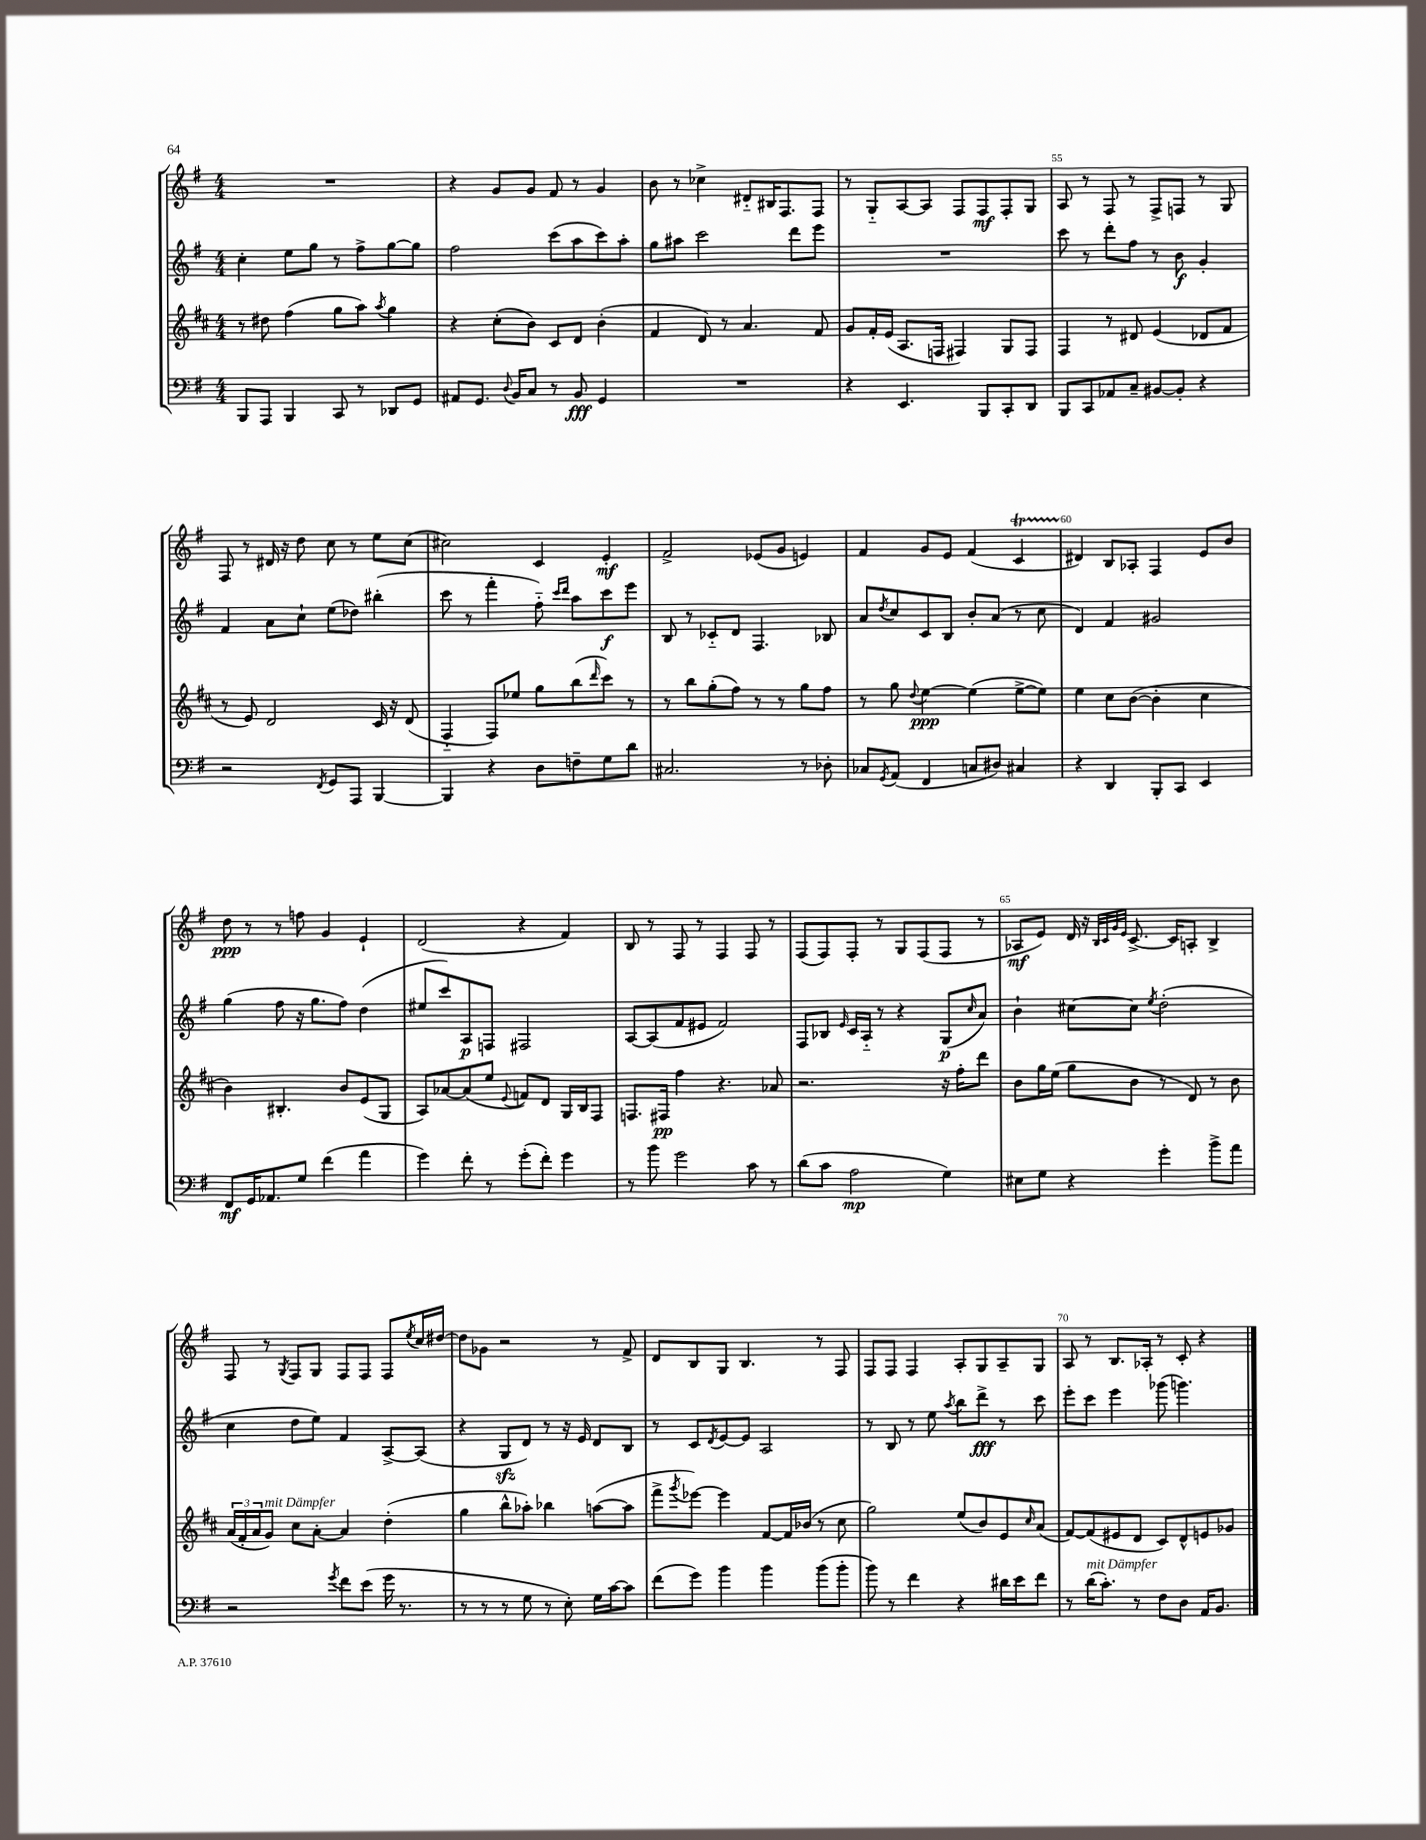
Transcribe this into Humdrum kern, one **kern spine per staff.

**kern	**dynam	**kern	**dynam	**kern	**dynam	**kern	**dynam
*part4	*part4	*part3	*part3	*part2	*part2	*part1	*part1
*staff4	*staff4	*staff3	*staff3	*staff2	*staff2	*staff1	*staff1
*clefF4	*	*clefG2	*	*clefG2	*	*clefG2	*
*k[f#]	*	*k[f#c#]	*	*k[f#]	*	*k[f#]	*
*M4/4	*	*M4/4	*	*M4/4	*	*M4/4	*
=51	=51	=51	=51	=51	=51	=51	=51
8BBB/L	.	8r	.	4cc'\	.	1r	.
8AAA/J	.	8dd#X\	.	.	.	.	.
4BBB/	.	(4ff#\	.	8ee\L	.	.	.
.	.	.	.	8gg\J	.	.	.
8CC/	.	8gg\L	.	8r	.	.	.
8r	.	8aa\J)	.	8ff#^\L	.	.	.
.	.	8qaa/	.	.	.	.	.
8DD-X/L	.	4gg\	.	[8gg\	.	.	.
8GG/J	.	.	.	8gg\J]	.	.	.
=52	=52	=52	=52	=52	=52	=52	=52
8AA#X/L	.	4r	.	2ff#\	.	4r	.
8.GG/J	.	.	.	.	.	.	.
.	.	(8cc#'\L	.	.	.	8g/L	.
8qqD/	.	.	.	.	.	.	.
16BB/KL	.	.	.	.	.	.	.
8C/J	.	8b\J)	.	.	.	8g/J	.
8r	.	8c#/L	.	(8ccc\L	.	8f#/	.
8BB/	fff	8d/J	.	8aa\	.	8r	.
4GG/	.	(4b'\	.	8ccc\)	.	4g/	.
.	.	.	.	8aa'\J	.	.	.
=53	=53	=53	=53	=53	=53	=53	=53
1r	.	4f#/	.	8gg\L	.	8b\	.
.	.	.	.	8aa#X\J	.	8r	.
.	.	8d/)	.	2ccc\	.	4cc-X^\	.
.	.	8r	.	.	.	.	.
.	.	4.a/	.	.	.	8d#X/L	.
.	.	.	.	.	.	16B#X/K	.
.	.	.	.	.	.	8.F#/	.
.	.	.	.	8ddd\L	.	.	.
.	.	8f#/	.	8eee\J	.	8F#/J	.
=54	=54	=54	=54	=54	=54	=54	=54
4r	.	8g/L	.	1r	.	8r	.
.	.	16f#'/L	.	.	.	8G/L	.
.	.	(16e/JJ	.	.	.	.	.
4.EE/	.	8.A/L	.	.	.	[8A/	.
.	.	.	.	.	.	8A/J]	.
.	.	16Fn/Jk	.	.	.	.	.
.	.	4F#X/)	.	.	.	8F#/L	.
8BBB/L	.	.	.	.	.	8F#/	mf
8CC'/	.	8G/L	.	.	.	8F#'/	.
8DD/J	.	8F#/J	.	.	.	8G/J	.
=55	=55	=55	=55	=55	=55	=55	=55
8BBB/L	.	4F#/	.	8ccc\	.	8A/	.
8CC/	.	.	.	8r	.	8r	.
8AA-X/	.	8r	.	8ddd'\L	.	8F#/	.
8C~/J	.	8d#X/	.	8ff#\J	.	8r	.
[8BB#X/L	.	(4e/	.	8r	.	8F#^/L	.
8BB#'/J]	.	.	.	8b\	f	8Fn/J	.
4r	.	8d-X/L	.	4g'/	.	8r	.
.	.	8f#/J	.	.	.	8G/	.
!!LO:LB:g=z
=56	=56	=56	=56	=56	=56	=56	=56
2r	.	8r	.	4f#/	.	8F#/	.
.	.	8e/)	.	.	.	8r	.
.	.	2d/	.	8a\L	.	16d#X/	.
.	.	.	.	.	.	16r	.
.	.	.	.	8cc`\J	.	8dd\	.
8qFF#/	.	.	.	.	.	.	.
8GG/L	.	.	.	(8ee\L	.	8cc\	.
8AAA/J	.	.	.	8dd-X\J)	.	8r	.
[4BBB/	.	16c#/	.	(4bb#X'\	.	8ee\L	.
.	.	16r	.	.	.	.	.
.	.	(8d/	.	.	.	(8cc\J	.
=57	=57	=57	=57	=57	=57	=57	=57
4BBB/]	.	4F#/	.	8ccc\	.	2cc#X\)	.
.	.	.	.	8r	.	.	.
4r	.	8F#/L)	.	4fff#'\	.	.	.
.	.	8ee-X/J	.	.	.	.	.
8D\L	.	8gg\L	.	8ff#\)	.	4c/	.
.	.	.	.	16qqccc/LL	.	.	.
.	.	.	.	16qqddd/JJ	.	.	.
8Fn~\	.	(8bb\	.	8aa\L	.	.	.
.	.	16qqddd/	.	.	.	.	.
8G\	.	8ccc#\J)	.	8ccc\	f	4e'/	mf
8d\J	.	8r	.	8eee\J	.	.	.
=58	=58	=58	=58	=58	=58	=58	=58
2.C#X/	.	8r	.	8B/	.	2f#^/	.
.	.	8bb\L	.	8r	.	.	.
.	.	(8gg'\	.	8c-X/L	.	.	.
.	.	8ff#\J)	.	8d/J	.	.	.
.	.	8r	.	4.F#/	.	(8e-X/L	.
.	.	8r	.	.	.	8g/J	.
8r	.	8gg\L	.	.	.	4en/)	.
8D-X'\	.	8ff#\J	.	8B-X/	.	.	.
=59	=59	=59	=59	=59	=59	=59	=59
8C-X/L	.	8r	.	8a/L	.	4f#/	.
8qGG/	.	.	.	8qdd/	.	.	.
(8AA/J	.	8gg\	.	8cc/	.	.	.
.	.	8qqdd/	.	.	.	.	.
4FF#/	.	[4ee\	ppp	8c/	.	8g/L	.
.	.	.	.	8B/J	.	8e/J	.
8Cn/L	.	(4ee\]	.	8b'/L	.	(4f#/	.
8D#X/J)	.	.	.	(8a/J	.	.	.
4C#X/	.	[8ee^\L	.	8r	.	4cT/	.
.	.	8ee\J])	.	8cc\	.	.	.
=60	=60	=60	=60	=60	=60	=60	=60
4r	.	4ee\	.	4d/)	.	4d#X/)	.
4DD/	.	8cc#\L	.	4f#/	.	8B/L	.
.	.	([8b\J	.	.	.	8A-X'/J	.
8BBB'/L	.	4b'\]	.	2g#X/	.	4F#/	.
8CC/J	.	.	.	.	.	.	.
4EE/	.	4cc#\	.	.	.	8e/L	.
.	.	.	.	.	.	8b/J	.
!!LO:LB:g=z
=61	=61	=61	=61	=61	=61	=61	=61
8FF#/L	mf	4b\)	.	(4gg\	.	8dd\	ppp
16GG/K	.	.	.	.	.	8r	.
8.AA-X/	.	.	.	.	.	.	.
.	.	4.B#X'/	.	8ff#\	.	8r	.
8G/J	.	.	.	16r	.	8ffn\	.
.	.	.	.	8.gg\L	.	.	.
(4f#\	.	.	.	.	.	4g/	.
.	.	8b/L	.	8ff#\J)	.	.	.
4a\	.	(8e/	.	(4dd\	.	4e`/	.
.	.	8G/J	.	.	.	.	.
=62	=62	=62	=62	=62	=62	=62	=62
4g\)	.	8A/L)	.	8ee#X/L	.	(2d/	.
.	.	[8a-X/	.	8ccc/)	.	.	.
8f#'\	.	(8a-/]	.	8A/	p	.	.
8r	.	8ee/J	.	8Fn/J	.	.	.
.	.	8qqe/	.	.	.	.	.
(8g'\L	.	8fn/L)	.	2F#X/	.	4r	.
8f#'\J)	.	8d/J	.	.	.	.	.
4g\	.	16G/LL	.	.	.	4f#/)	.
.	.	16B/J	.	.	.	.	.
.	.	8F#/J	.	.	.	.	.
=63	=63	=63	=63	=63	=63	=63	=63
8r	.	8.Fn/L	.	[8A/L	.	8B/	.
8b\	.	.	.	(8A/]	.	8r	.
.	.	16F#X/Jk	pp	.	.	.	.
2g\	.	4ff#\	.	8f#/	.	8F#/	.
.	.	.	.	8e#X/J	.	8r	.
.	.	4.r	.	2f#/)	.	4F#/	.
8c\	.	.	.	.	.	8F#/	.
8r	.	8a-X/	.	.	.	8r	.
=64	=64	=64	=64	=64	=64	=64	=64
(8d\L	.	2.r	.	8F#/L	.	(8F#/L	.
8c\J	.	.	.	8B-X/J	.	8F#/)	.
.	.	.	.	16qqe/	.	.	.
2A\	mp	.	.	16c/LL	.	8F#'/J	.
.	.	.	.	16A/JJ	.	.	.
.	.	.	.	8r	.	8r	.
.	.	.	.	4r	.	8G/L	.
.	.	.	.	.	.	(8F#/	.
4G\)	.	16r	.	(8G/L	p	8F#/J	.
.	.	16ff#'\KL	.	.	.	.	.
.	.	.	.	16qqcc/	.	.	.
.	.	8ddd\J	.	8a/J)	.	8r	.
=65	=65	=65	=65	=65	=65	=65	=65
8E#X\L	.	8b\L	.	4b`\	.	8A-X/L	mf
8G\J	.	16gg\L	.	.	.	8e/J)	.
.	.	(16ee\JJ	.	.	.	.	.
4r	.	8gg\L	.	[8cc#X\L	.	16d/	.
.	.	.	.	.	.	16r	.
.	.	.	.	.	.	32qqB/LLL	.
.	.	.	.	.	.	32qqc/	.
.	.	.	.	.	.	32qqg/	.
.	.	.	.	.	.	32qqe/JJJ	.
.	.	8b\J	.	8cc#\J]	.	[8.c^/	.
.	.	.	.	8qee/	.	.	.
4g'\	.	8r	.	(2dd'\	.	.	.
.	.	.	.	.	.	16c/KL]	.
.	.	8d/)	.	.	.	8An'/J	.
8b^\L	.	8r	.	.	.	4B^/	.
8a\J	.	8b\	.	.	.	.	.
!!LO:LB:g=z
=66	=66	=66	=66	=66	=66	=66	=66
2r	.	(24a/LL	.	4cc\	.	8F#/	.
.	.	24f#'/	.	.	.	.	.
.	.	24a/J	.	.	.	.	.
!	!	!LO:TX:a:i:t=mit Dämpfer	!	!	!	!	!
.	.	8g/J)	.	.	.	8r	.
.	.	.	.	.	.	8qG/	.
.	.	8cc#\L	.	8dd\L	.	8F#/L	.
.	.	[8a'\J	.	8ee\J)	.	8G/J	.
8qg/	.	.	.	.	.	.	.
8f#\L	.	4a/]	.	4f#/	.	8F#/L	.
(8e\J	.	.	.	.	.	8F#/J	.
16g\	.	(4dd'\	.	[8A^/L	.	8F#/L	.
8.r	.	.	.	.	.	.	.
.	.	.	.	.	.	8qee/	.
.	.	.	.	(8A/J]	.	16cc/L	.
.	.	.	.	.	.	[16dd#X/JJ	.
=67	=67	=67	=67	=67	=67	=67	=67
8r	.	4gg\	.	4r	.	8dd#\L]	.
8r	.	.	.	.	.	8g-X\J	.
8r	.	8bb^^\L	.	8Gzz/L	.	2r	.
8G\	.	8aa-X'\J)	.	8d/J)	.	.	.
8r	.	4bb-X\	.	8r	.	.	.
8E'\)	.	.	.	16r	.	.	.
.	.	.	.	16e/	.	.	.
16G\LL	.	([8aan\L	.	8d/L	.	8r	.
[16c\J	.	.	.	.	.	.	.
8c\J]	.	8aa\J]	.	8B/J	.	8f#^/	.
=68	=68	=68	=68	=68	=68	=68	=68
(8f#\L	.	8fff#^\L	.	8r	.	8d/L	.
.	.	8qggg/	.	.	.	.	.
8g\J)	.	[8eee-X\J)	.	8c/L	.	8B/	.
.	.	.	.	8qd/	.	.	.
4b\	.	4eee-\]	.	[8e/	.	8G/J	.
.	.	.	.	8e/J]	.	4.B/	.
4b\	.	[8f#/L	.	2A/	.	.	.
.	.	16f#/L]	.	.	.	.	.
.	.	(16b-X/JJ	.	.	.	.	.
(8b\L	.	8r	.	.	.	8r	.
8b'\J	.	8cc#\	.	.	.	8F#/	.
=69	=69	=69	=69	=69	=69	=69	=69
8b\)	.	2gg\)	.	8r	.	8F#/L	.
8r	.	.	.	8B/	.	8F#/J	.
4f#\	.	.	.	8r	.	4F#/	.
.	.	.	.	8ee\	.	.	.
.	.	.	.	8qaa/	.	.	.
4r	.	(8ee/L	.	8bb\L	.	8A'/L	.
.	.	8b/)	.	8ddd^\J	fff	8G/	.
16d#X\LL	.	8e/	.	8r	.	8A~/	.
16e\J	.	.	.	.	.	.	.
.	.	16qqcc#/	.	.	.	.	.
8f#\J	.	(8a/J	.	8ccc\	.	8G/J	.
=70	=70	=70	=70	=70	=70	=70	=70
8r	.	[8f#/L)	.	8eee'\L	.	8A/	.
!LO:TX:a:i:t=mit Dämpfer	!	!	!	!	!	!	!
(16d\KL	.	(8f#/]	.	8ccc\J	.	8r	.
8.c'\J)	.	.	.	.	.	.	.
.	.	8e#X/	.	4eee\	.	8.B/L	.
8r	.	8d/J	.	.	.	.	.
.	.	.	.	.	.	16A-X'/Jk	.
8F#\L	.	8c#/L)	.	(8ggg-X\	.	8r	.
8D\J	.	8d^^/	.	4.gggn\)	.	8c'/	.
16AA/KL	.	8en/	.	.	.	4r	.
8.BB/J	.	.	.	.	.	.	.
.	.	8g-X/J	.	.	.	.	.
==	==	==	==	==	==	==	==
*-	*-	*-	*-	*-	*-	*-	*-
